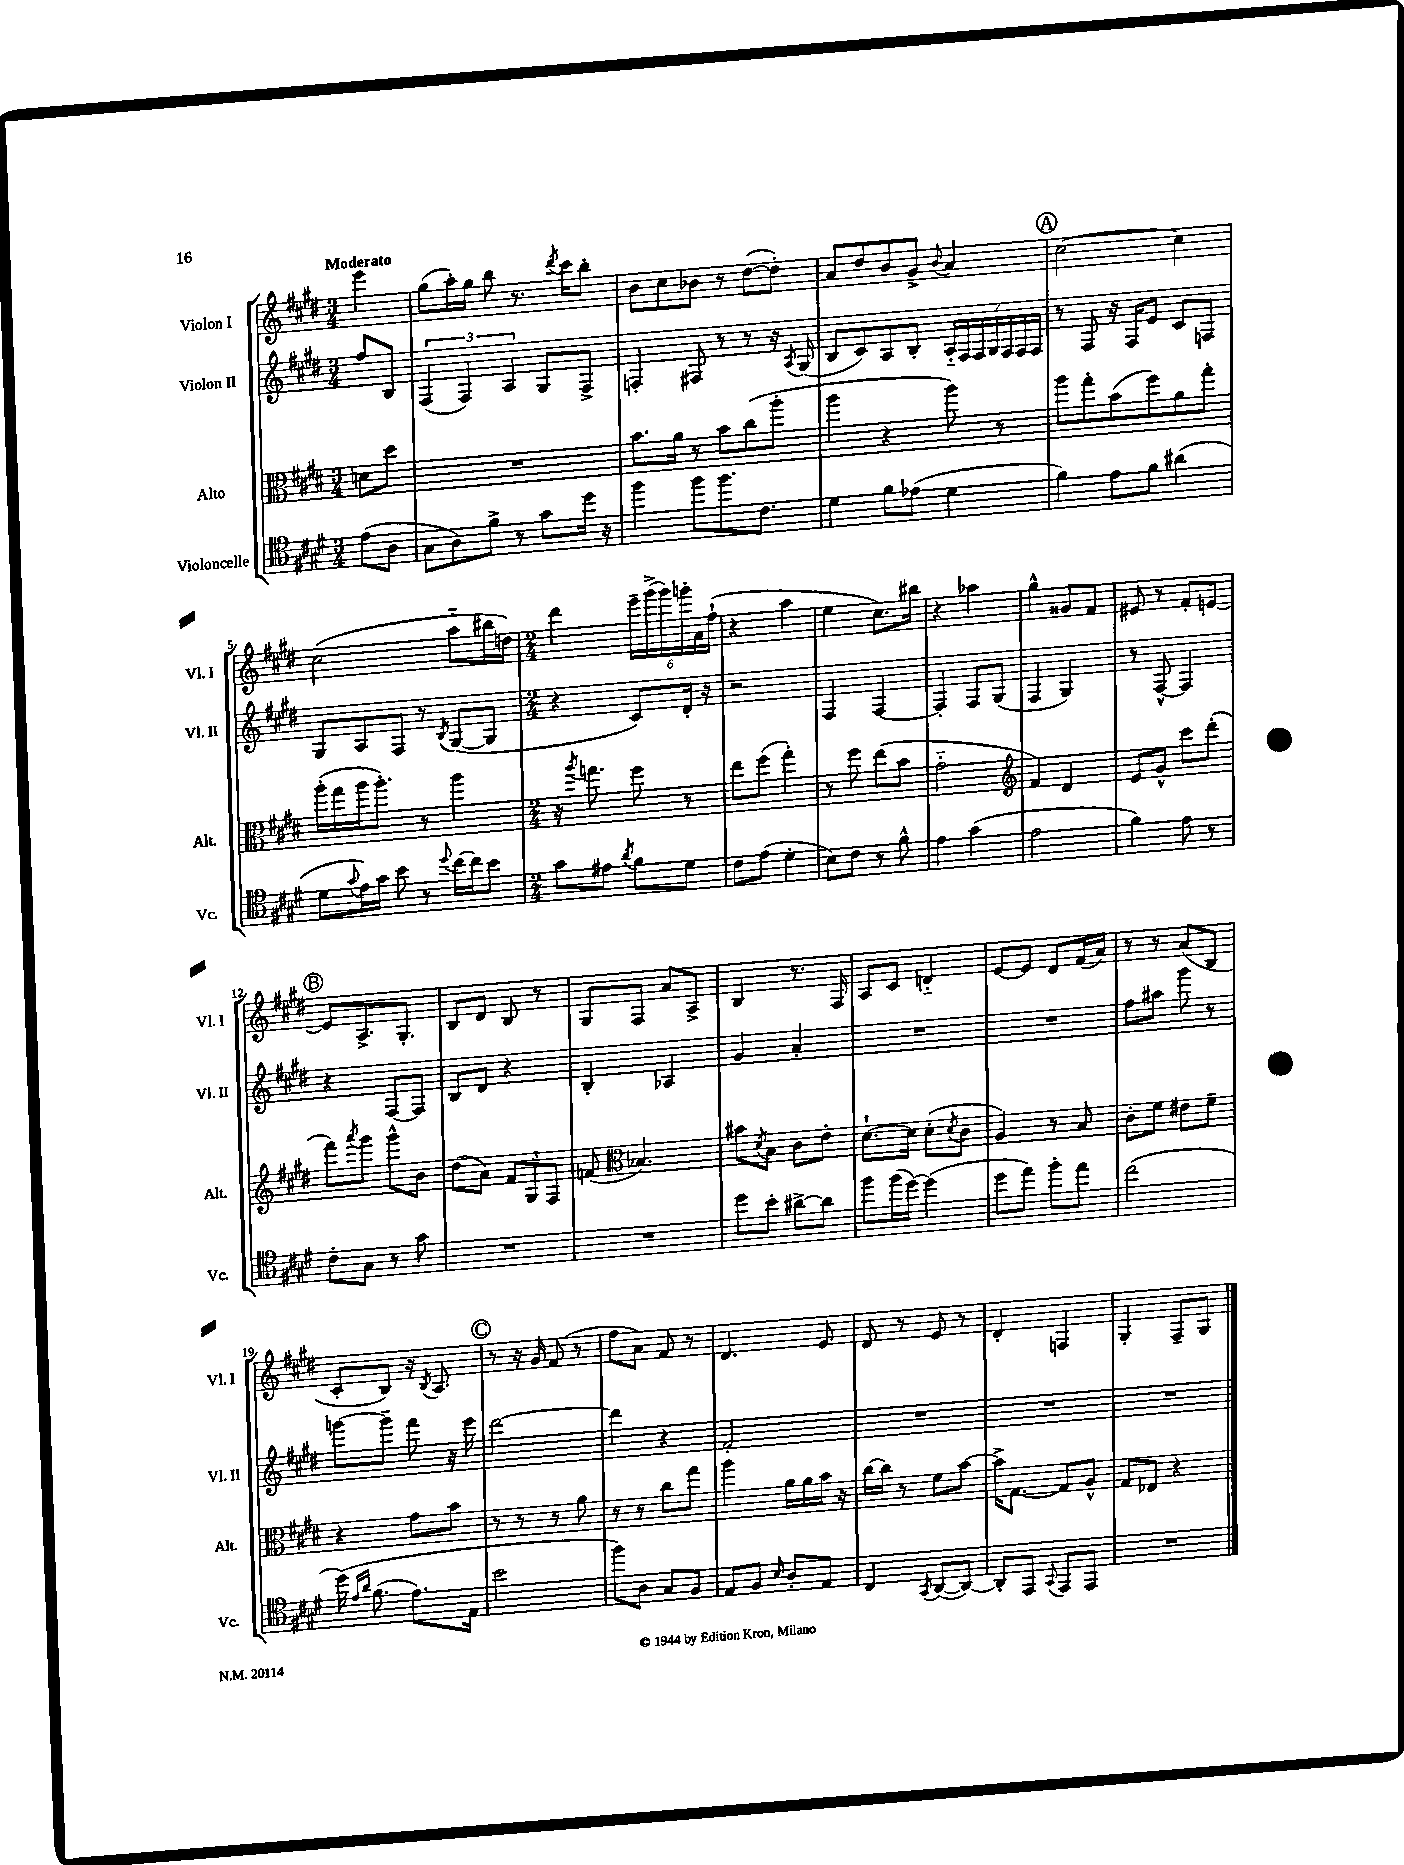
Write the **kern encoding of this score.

**kern	**kern	**kern	**kern
*staff4	*staff3	*staff2	*staff1
*clefC4	*clefC3	*clefG2	*clefG2
*k[f#c#g#d#]	*k[f#c#g#d#]	*k[f#c#g#d#]	*k[f#c#g#d#]
*M3/4	*M3/4	*M3/4	*M3/4
(8e\L	8d\L	8ff#/L	4eee\
8A\J	8dd#\J	8B/J	.
=	=	=	=
8G#\L	2.r	(6F#/	(8gg#\L
8A\)	.	.	16aa'\L)
.	.	6F#/)	.
.	.	.	16gg#\JJ
8f#^\J	.	.	8bb\
.	.	6A/	.
8r	.	.	8.r
8g#\L	.	8G#/L	.
.	.	.	8qddd#/
.	.	.	16ccc#\LK
16dd#\Jk	.	8F#^/J	8bb'\J
16r	.	.	.
=	=	=	=
4ff#\	8.b\L	4F'/	8b\L
.	.	.	8cc#\
.	16a\Jk	.	.
8ff#\L	8r	8F#/	8b-\J
8.ff#\	8b\L	8r	8r
.	(8cc#\	8r	([8dd#\L
8.c#\J	.	.	.
.	8aa'\J	16r	8dd#'\]J)
.	.	8qA/	.
.	.	(16G#/	.
=	=	=	=
4d#\	4aa\	8B/L	8a/L
.	.	8c#/)	8dd#/
8f#\L	4r	8A/	8b/
(8e-\J	.	8B'/J	8g#^/J
.	.	.	8qqb/
4d#\	8aa\)	28A'~/LL	4a/
.	.	28F#/	.
.	.	28F#/	.
.	.	28G#/	.
.	8r	.	.
.	.	28F#/	.
.	.	28F#/	.
.	.	28F#/JJ	.
=	=	=	=
4f#\)	8aa\L	8r	[2cc#\
.	8gg#'\	8F#/	.
8e\L	(8b\	16r	.
.	.	16F#/LK	.
8f#\J	8ff#\)	8e/J	.
(4a#\	8a\	8c#/L	4cc#\]
.	8gg#'\J	8F/J	.
=	=	=	=
8d#\L	(16aa'\LL	8G#/L	(2cc#\
.	16gg#\	.	.
8qqg#/	.	.	.
16e\L)	16aa\J	8A/	.
16g#\JJ	8.aa'\J)	.	.
8b\	.	8F#/J	.
8r	8r	8r	.
8qqdd#/	.	8qB/	.
[16cc#\LL	4aa\	([8G#/L	8aa'~\L
16cc#\]J	.	.	.
8b\J	.	8G#/]J	16bb#\L
.	.	.	16dd\JJ)
=	=	=	=
*M2/4	*M2/4	*M2/4	*M2/4
8g#\L	16r	4r	4ddd#\
.	8qaa/	.	.
.	8.gg\	.	.
8e#\J	.	.	.
8qa/	.	.	.
8f#\L	8ff#\	8c#/L)	24eee~\LL
.	.	.	(24ggg#^\
.	.	.	24ggg#\)
8d#\J	8r	16d#'/Jk	24ggg'\
.	.	.	24a\
.	.	16r	.
.	.	.	(24ff#`\JJ
=	=	=	=
8c#\L	8ee\L	2r	4r
(8e\J	(8ff#\J	.	.
4d#'\	4gg#'\)	.	4aa\
=	=	=	=
8B\L)	8r	4F#/	4ee\
8c#\J	8ff#\	.	.
8r	(8ee\L	[4F#/	8.cc#\L)
8f#^^\	8b\J	.	.
.	.	.	16bb#\Jk
=	=	=	=
4e\	2g#'~\	4F#'/]	4r
(4g#\	.	8F#/L	4aa-\
.	.	(8G#/J	.
=	=	=	=
*	*clefG2	*	*
2e\	4f#/)	4F#/	4gg#^^\
.	4d#/	4G#/)	8g##/L
.	.	.	8f#/J
=	=	=	=
4f#\)	8e/L	8r	8e#/
.	8g#^^/J	[8F#^^/	8r
8e\	8ccc#\L	4F#/]	8f#'/L
8r	(8ddd#'\J	.	[8e/J
=	=	=	=
8c#'\L	8fff#\L)	4r	8e/]L
.	8qaaa/	.	.
8G#\J	8ggg#\J	.	8.A^/
8r	8ggg#^^\L	[8F#/L	.
.	.	.	8.G#'/J
8g#\	8b\J	8F#/]J	.
=	=	=	=
2r	(8dd#\L	8B/L	8B/L
.	8a\J)	8d#/J	8d#/J
.	12f#/L	4r	8B/
.	12G#/	.	.
.	.	.	8r
.	12F#/J	.	.
=	=	=	=
2r	(8f/	4B'/	8G#/L
*	*clefC3	*	*
.	4.B-/)	.	8F#/J
.	.	4A-/	8a/L
.	.	.	8A^/J
=	=	=	=
8dd#\L	8b#\L	4g#/	4B/
.	8qd#/	.	.
8b'\J	8B\J	.	.
[8a#^\L	8c#\L	4a'/	8.r
8a#\]J	8e'\J	.	.
.	.	.	16F#/
=	=	=	=
8ff#\L	[8.d#`\L	2r	8A/L
(16ff#\L	.	.	8c#/J
[16dd#\JJ)	16d#\]Jk	.	.
(4dd#\]	(8d#'\L	.	4d'~/
.	8qd#/	.	.
.	8c#\J	.	.
=	=	=	=
8dd#\L	4A/)	2r	[8e/L
8ee\J)	.	.	8e/]J
8ff#'\L	8r	.	8d#/L
8ee\J	8B/	.	(16f#/L
.	.	.	16a/JJ)
=	=	=	=
(2cc#\	8c#'\L	8ff#\L	8r
.	8f#\J	8aa#\J	8r
.	8e#\L	8ggg#\	(8a/L
.	8f#~\J	8r	8B/J
=	=	=	=
&(16dd#\)	4r	[8ggg\L	8c#'/L
16qqe/LL	.	.	.
16qqa/JJ	.	.	.
(8.f#\	.	.	.
.	.	8ggg~\]J	8B/J)
8.e\L)	8g#\L	8fff#\	16r
.	.	.	8qB/
.	.	.	8.A/
.	8b\J	16r	.
16E\Jk	.	16eee\	.
=	=	=	=
2b\	8r	[2ddd#\	8r
.	8r	.	16r
.	.	.	16g#/
.	8r	.	(8f#/
.	8a\	.	8r
=	=	=	=
8ff#\L&)	8r	4ddd#\]	8ff#\L
8A\J	8r	.	8a\J)
8G#/L	8cc#\L	4r	8f#/
8F#/J	8gg#\J	.	8r
=	=	=	=
8E/L	4aa\	2f#'/	4.d#/
8F#/J	.	.	.
16qqB/	.	.	.
8A'/L	16a\LL	.	.
.	16a\	.	.
8E/J	16b\JJ	.	8e/
.	16r	.	.
=	=	=	=
4C#/	[16cc#\LL	2r	8d#/
.	16cc#\]JJ	.	.
.	8r	.	8r
8qGG#/	.	.	.
([8AA/L	8f#\L	.	8e/
8AA/_J)	[8b\J	.	8r
=	=	=	=
8AA'/]L	16b^\]LK	2r	4d#'/
.	[8.G#\J	.	.
8EE/J	.	.	.
8qqGG#/	.	.	.
8EE/L	8G#/]L	.	4F/
8EE/J	8A^^/J	.	.
=	=	=	=
2r	8G#/L	2r	4G#'/
.	8E-/J	.	.
.	4r	.	8F#~/L
.	.	.	8G#/J
==	==	==	==
*-	*-	*-	*-
